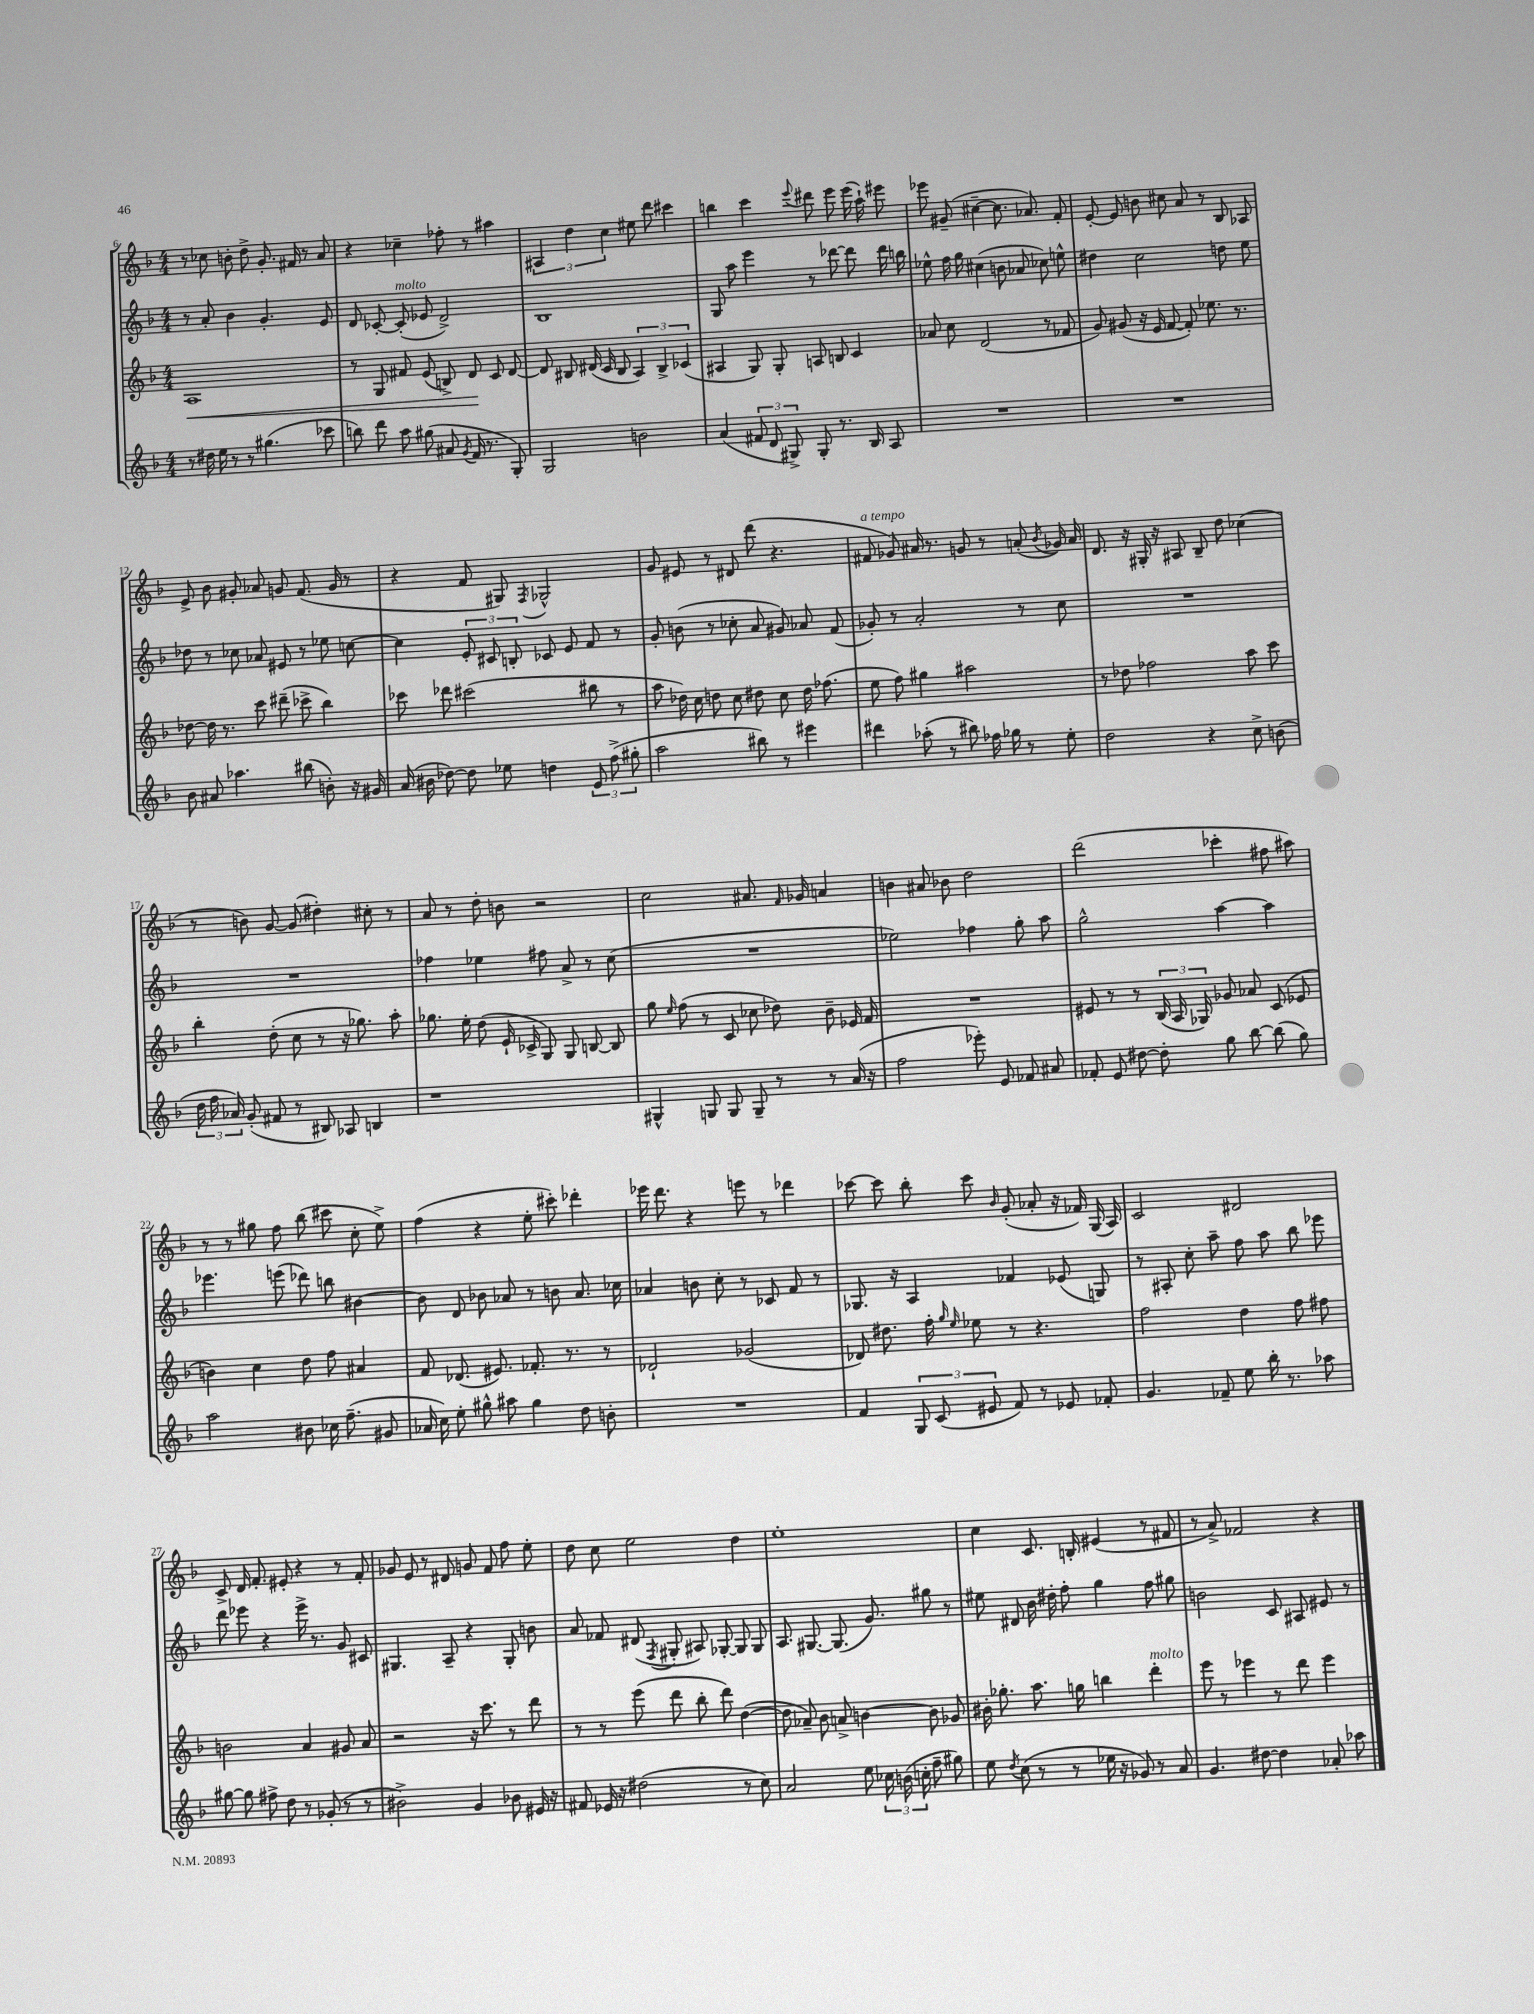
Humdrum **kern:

**kern	**kern	**kern	**kern
*staff4	*staff3	*staff2	*staff1
*clefG2	*clefG2	*clefG2	*clefG2
*k[b-]	*k[b-]	*k[b-]	*k[b-]
*M4/4	*M4/4	*M4/4	*M4/4
8r	1A	8r	8r
16dd#	.	8a'	8cc-
16ee	.	.	.
8r	.	4b-	8b'
8r	.	.	8dd^
(4.gg#	.	4.g'	8.g'
.	.	.	16f#
.	.	.	8r
8ccc-	.	8e	8a
=	=	=	=
8bb)	8r	8d	4r
8ddd	8G	[8c-'	.
8aa	8f#	(8c-']	4cc-~
(8gg#	(8e	8e-	.
8a#	8B^)	2d^)	8ff-'
8qg	.	.	.
16f	8d	.	8r
8.r	.	.	.
.	8c	.	4aa#
8G')	[8d	.	.
=	=	=	=
2G	8d]	1B-	6A#
.	8B#	.	.
.	.	.	6dd
.	(16d#	.	.
.	16c	.	.
.	.	.	6cc
.	8B#	.	.
2b	6A)	.	8ee#
.	.	.	8ddd
.	6B#^	.	.
.	.	.	4ccc#
.	(6c-	.	.
=	=	=	=
(4a	4A#	8G	4bb
.	.	8aa	.
12f#	8G)	4eee	4ccc
12d	.	.	.
.	8G'	.	.
12G#^)	.	.	.
.	.	.	8qqeee
8G#'	8A	8r	8ddd#
8.r	8B	[8ddd-	8eee
.	4c	8ddd-]	(16eee
16B-	.	.	16aa`)
8A	.	16ddd-	8eee#
.	.	16bb	.
=	=	=	=
1r	8a-	8ee-^^	8eee-
.	8cc	16ff	(8g#~
.	.	16gg	.
.	(2d	(4cc#	[4cc#~
.	.	8b	8.cc#]
.	.	8a-	.
.	.	.	8.a-)
.	8r	8cc-)	.
.	8f-	8ee^^	8f'
=	=	=	=
1r	8g)	4dd#	[8e'
.	(8g#	.	8e]
.	16r	2cc	8b
.	16e	.	.
.	[8f	.	8cc#
.	8f'])	.	8a
.	8.ee-	.	8r
.	.	8dd	8B-
.	8.r	.	.
.	.	8ee	8A-
=	=	=	=
8b-	[8dd-	8dd-	8e^
8a#	16dd-]	8r	8b-
.	8.r	.	.
4.aa-	.	8cc-	8g#'
.	8ccc	8a-	8a-
.	(8ddd#~	8e#	8g
(8bb#	8ccc-^	8r	(8.f
8b')	4bb-)	8ee-	.
.	.	.	16g
16r	.	[8cc	8r
16g#	.	.	.
=	=	=	=
(16a	8ccc-	4cc]	4r
16b#	.	.	.
[8dd-)	8ddd-	.	.
8dd-]	(2ccc#	12e'	8f
.	.	12c#	.
8ee-	.	.	8G#)
.	.	12B'	.
.	.	.	8qF
4dd	.	8c-	2G-^^
.	.	8e	.
12e	8bb#	8f	.
(12ff^	.	.	.
.	8r	8r	.
12gg#'	.	.	.
=	=	=	=
2aa	8aa	8g'	8g
.	16dd-)	(8b	8e#
.	16cc	.	.
.	8dd	8r	8r
.	8cc	8cc-'	8d#
8bb#)	8dd#	8a	(8ddd
8r	8cc	8g#)	4.r
4eee#	16dd#	8a-	.
.	(8.ff-	.	.
.	.	(8f	.
=	=	=	=
4ddd#	8ee	8g-')	8f#
.	8ff)	8r	8g-)
(8aa-'	4gg#	2a'	16a#
.	.	.	8.r
8r	.	.	.
8bb#)	2aa#	.	8g
16ff-	.	.	8r
16gg-	.	.	.
8r	.	8r	(8a'
.	.	.	8qb-
8ee'	.	8cc	16g-)
.	.	.	16a
=	=	=	=
2dd	8r	1r	8.d
.	8dd-	.	.
.	.	.	16r
.	2ff-	.	16G#'
.	.	.	16r
.	.	.	8A#
4r	.	.	8B-~
.	.	.	8dd
8cc^	8aa	.	(4cc-
(8b	8ccc	.	.
=	=	=	=
24dd	4bb-'	1r	8r
24ff	.	.	.
24a-)	.	.	.
(8g'	.	.	8b)
8f#	(8dd'	.	[8g
8r	8cc	.	(8g]
8B#)	8r	.	4dd#')
8A-	16r	.	.
.	8.gg-)	.	.
4B	.	.	8cc#'
.	8aa'	.	8r
=	=	=	=
1r	8.gg-	4ff-	8a
.	.	.	8r
.	16ee'	.	.
.	(8dd	4ee-	8dd'
.	16e`	.	8b
.	16c-^	.	.
.	8G)	8ff#	2r
.	8G	8a^	.
.	[8B	8r	.
.	8B]	(8cc	.
=	=	=	=
4G#^^	8gg	1r	2cc
.	16qqee	.	.
.	(8ff	.	.
8G	8r	.	.
8G	8c	.	.
8G~	8cc-	.	8.a#
8r	8dd-)	.	.
.	.	.	16qqf
.	.	.	16g-
8r	8b-~	.	4a
(16a	16e-	.	.
16r	16f	.	.
=	=	=	=
2ff	1r	2ee-)	4b
.	.	.	8a#
.	.	.	8b-
8eee-')	.	4ff-	2dd
8e	.	.	.
8f-	.	8gg'	.
8a#	.	8aa	.
=	=	=	=
8f-'	8e#	2gg^^	(2ddd
8e	8r	.	.
[8dd#	8r	.	.
8dd#']	(24B-	.	.
.	24A	.	.
.	24G-)	.	.
8gg	8g-	[4aa	4ccc-'
[8bb-	8a-	.	.
(8bb-]	(8c	4aa]	8ff#
8gg)	8e-	.	8aa#)
=	=	=	=
2aa	4b)	4.eee-	8r
.	.	.	8r
.	4cc	.	8gg#
.	.	(8eee	8ff
8b#	8dd	8ddd-)	(8bb-
16cc-	8ff	8bb	8ccc#
(8.ff~	.	.	.
.	4a#	[4b#	8cc'
8g#	.	.	8ee^)
=	=	=	=
16a-	8f	8b#]	(4ff
16cc)	.	.	.
8ee'	(8.d-	8d	.
8gg#^^	.	8b-	4r
.	8.e#)	.	.
8aa#	.	8a-	.
4gg#	8.f-'	8r	8ee'
.	.	8b	8ccc#')
.	8.r	.	.
8dd	.	8.a-	4ddd-'
8b'	8r	.	.
.	.	16cc-	.
=	=	=	=
1r	2d-`	4a-	16eee-
.	.	.	8.ddd
.	.	8b	4r
.	.	8cc'	.
.	(2g-	8r	8eee
.	.	8c-	8r
.	.	8f	4ddd-
.	.	8r	.
=	=	=	=
4f	8d-)	8.G-	[8ccc-
.	8.dd#	.	8ccc-]
.	.	16r	.
12G	.	4A	8bb-'
.	16ff'	.	.
(12c	.	.	.
.	16qqgg	.	.
.	16qqee	.	.
.	8ee-	.	8ccc-
12e#	.	.	.
.	.	.	16qqb-
8f)	8r	4f-	(8g'
8r	4.r	.	8a-'
8e-	.	(8e-	16r
.	.	.	16f-)
8f-'	.	8G)	(16G
.	.	.	16A)
=	=	=	=
4.g	2ff	8r	2c
.	.	8A#'	.
.	.	8cc'	.
8f-~	.	8aa~	.
8ee	4dd	8ff	2d#
16bb-'	.	8aa	.
8.r	.	.	.
.	8ff	8bb-	.
8aa-	8ff#	8eee-	.
=	=	=	=
[8gg#	2b	8ddd	8c^
8gg#]	.	8eee-	16d
.	.	.	8.f'
8ff#^	.	4r	.
8dd	.	.	8e#'
8r	4a	16eee-^	4r
.	.	8.r	.
(8g-'	.	.	.
8r	8g#	8g	8r
8r	8a	8c#	8f'
=	=	=	=
2b#^)	2r	4.G#	8g-
.	.	.	8e
.	.	.	8r
.	.	8A~	8d#
4g	16r	4r	8g
.	8.ccc	.	.
.	.	.	8f
8b-	8r	8G#'	8ff
16e#	8ddd	8b	8ee'
16r	.	.	.
=	=	=	=
8f#	8r	8a	8dd
16e-	8r	8f-	8cc
16r	.	.	.
(2dd#	(8eee	(8d#	2ee
.	.	8qF	.
.	8ddd	8G#'	.
.	8bb-'	8A#)	.
.	8ddd)	[8G-'	.
8r	([4dd	8G-]	4dd
8cc)	.	8G-	.
=	=	=	=
2a	8dd]	8.A	1ee'
.	8a-~)	.	.
.	.	[8.G#	.
.	8b-	.	.
.	8a^	(8.G#]	.
8ee	[4b	.	.
.	.	8.g)	.
24cc-	.	.	.
(24b	.	.	.
24cc'	.	.	.
8ff~	8b]	8gg#	.
8gg#)	8g-	8r	.
=	=	=	=
8ee	16b#'	8ee#	4cc
.	8.gg-'	.	.
8qdd	.	.	.
(8cc	.	8d#	.
8r	8.aa	16b-	8.c
.	.	16dd#'	.
8r	.	8ff'	.
.	16gg	.	16B'
16ee-	4bb	4gg	(4e#
16r	.	.	.
8g-)	.	.	.
8r	4ddd'	8ff	8r
8a	.	8gg#	8f#
=	=	=	=
4.g	8eee	2b	8r
.	8r	.	8a^)
.	4eee-	.	2f-
[8dd#	.	.	.
4dd#]	8r	8c	.
.	8ddd	8A#	.
8a-'	4eee-	8e#	4r
8aa-	.	8r	.
==	==	==	==
*-	*-	*-	*-
